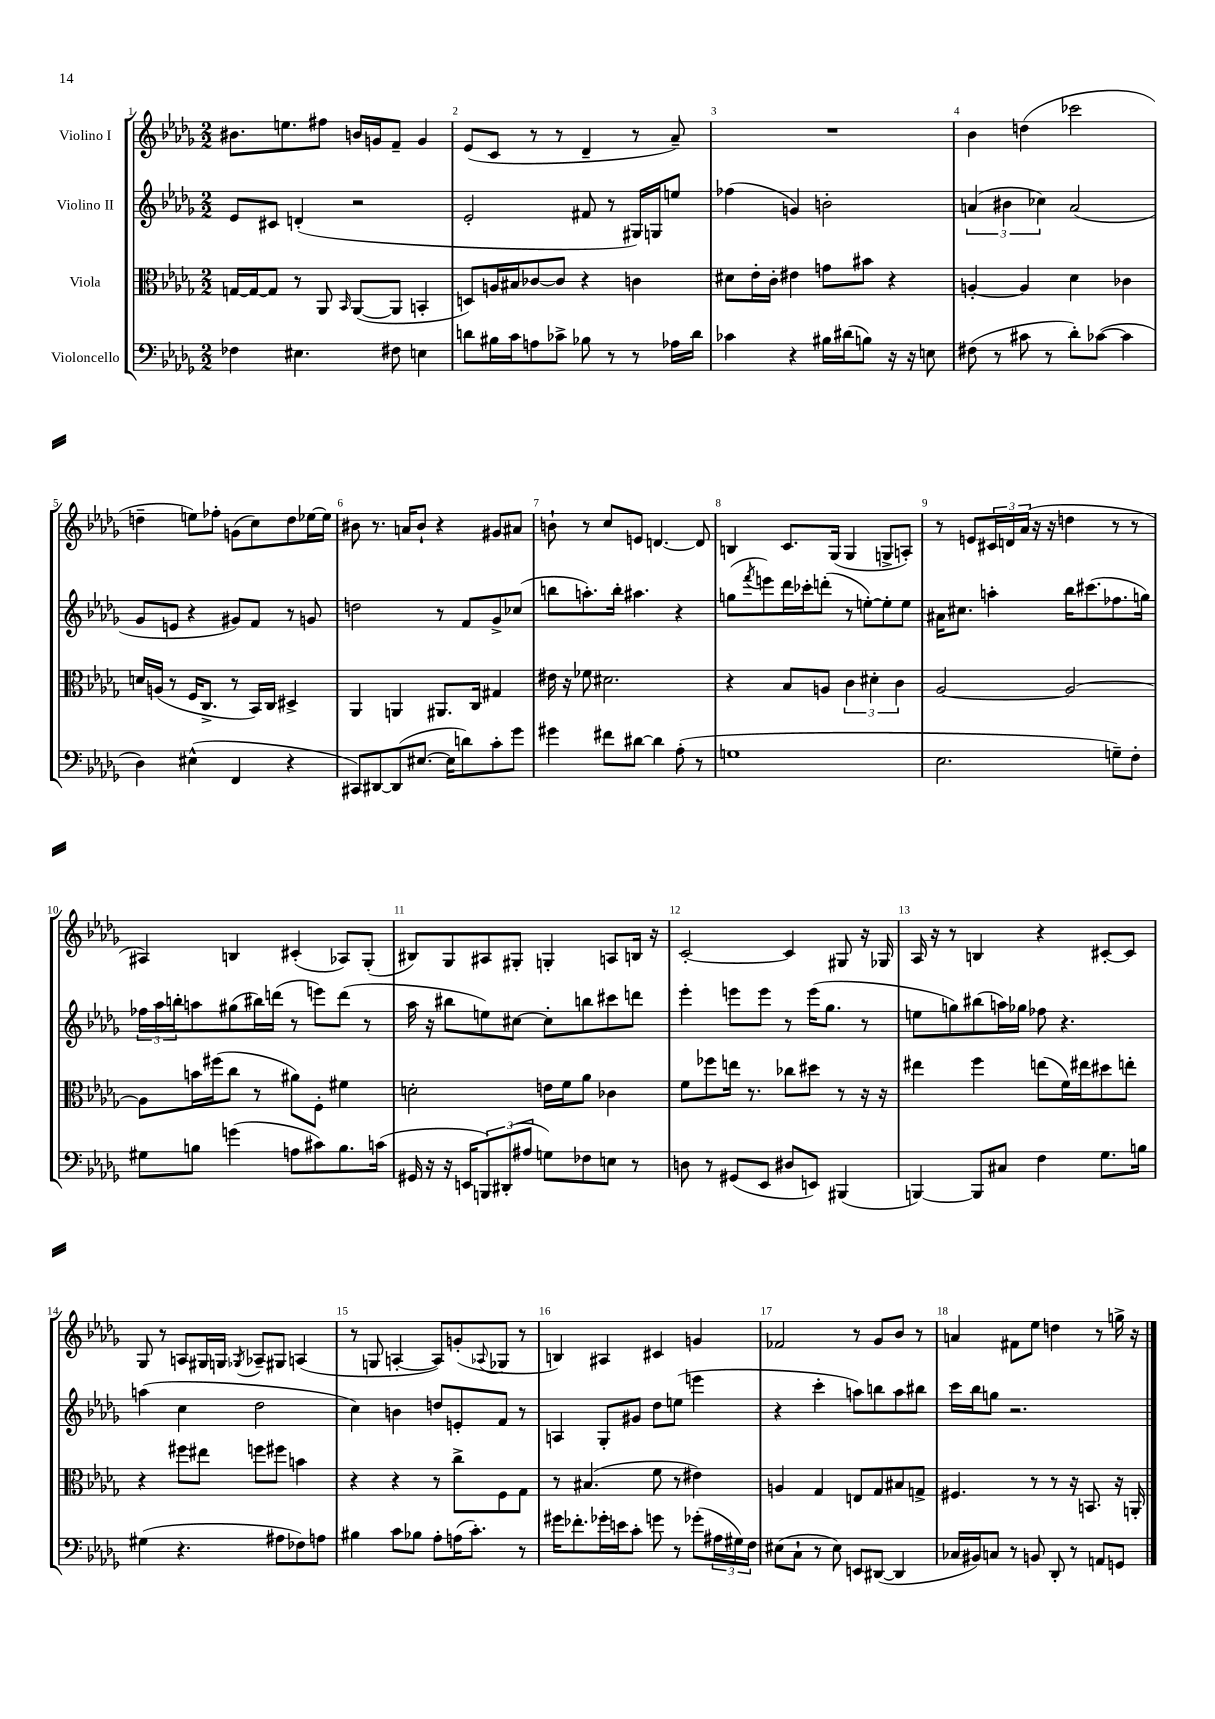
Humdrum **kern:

**kern	**kern	**kern	**kern
*staff4	*staff3	*staff2	*staff1
*clefF4	*clefC3	*clefG2	*clefG2
*k[b-e-a-d-g-]	*k[b-e-a-d-g-]	*k[b-e-a-d-g-]	*k[b-e-a-d-g-]
*M2/2	*M2/2	*M2/2	*M2/2
4F-	[16G	8e-	8.b#
.	16G_	.	.
.	8G]	8c#	.
.	.	.	8.ee
4.E#	8r	(4d'	.
.	8AA-	.	8ff#
.	16qqBB-	.	.
.	([8AA-	2r	16b
.	.	.	16g
8F#	8AA-]	.	8f~
4E	4BB'	.	4g
=	=	=	=
8d	8D)	2e-'	(8e-
16B#	16A	.	8c
16c	16B#	.	.
8A	[8c-	.	8r
8c-^	8c-]	.	8r
8B-	4r	8f#	4d-~
8r	.	8r	.
8r	4c	16G#)	8r
.	.	16G	.
16A-	.	8ee	8a-~)
16d	.	.	.
=	=	=	=
4c-	8d#	(4ff-	1r
.	16e-'	.	.
.	16c'	.	.
4r	4e#	4g)	.
16B#	8g	2b'	.
(16d#	.	.	.
8B)	8b#	.	.
16r	4r	.	.
16r	.	.	.
8E	.	.	.
=	=	=	=
(8F#	[4A'	(6a	4b-
8r	.	.	.
.	.	6b#	.
8c#	4A]	.	(4dd
.	.	6cc-)	.
8r	.	.	.
8d-')	4d-	(2a	2ccc-
([8c-	.	.	.
4c-]	4c-	.	.
=	=	=	=
4D-)	16d	8g-	4dd~
.	(16A	.	.
.	8r	8e	.
(4E#^^	16F	4r	8ee)
.	8.C^	.	.
.	.	.	8ff-'
4FF	8r	8g#)	(8g
.	16BB-)	8f	8cc)
.	16C	.	.
4r	4D#^	8r	8dd
.	.	8g	[16ee-
.	.	.	16ee-]
=	=	=	=
8CC#)	4AA-	2dd	8b#
[8DD#	.	.	8.r
(8DD#]	4AA	.	.
.	.	.	16a
[8.E#	.	.	8b#`
.	8.AA#	8r	4r
16E#]	.	.	.
8d)	.	8f	.
.	16C	.	.
8c'	4G#	8g-^	8g#
8g-	.	(8cc-	8a#
=	=	=	=
4g#	16e#	8bb	8b`
.	16r	.	.
.	8f-	8.aa')	8r
8f#	2.d#	.	8cc
.	.	16bb'	.
[8d#	.	4.aa#	8e
4d#]	.	.	[4.d
(8A-'	.	4r	.
8r	.	.	8d]
=	=	=	=
1G	4r	(8gg	4B
.	.	8qfff	.
.	.	8eee)	.
.	8B-	16ddd-	8.c
.	.	16ccc-'	.
.	8A	(8ddd'	.
.	.	.	(16G-
.	6c	8r	4G-
.	.	[8ee')	.
.	6d#'	.	.
.	.	8ee']	8G^
.	6c	.	.
.	.	8ee	8A')
=	=	=	=
2.E-	[2A-	16a#	8r
.	.	8.cc#	.
.	.	.	8e
.	.	4aa'	24c#
.	.	.	24d
.	.	.	(24a-
.	.	.	16r
.	.	.	16r
.	2A-_	16bb-	4dd
.	.	(8.ccc#	.
8G~)	.	8.ff-	8r
8F'	.	.	8r
.	.	16gg)	.
=	=	=	=
8G#	8A-]	24ff-	4A#)
.	.	24aa-	.
.	.	24bb'	.
8B	16b	8aa	.
.	(16ff#	.	.
(4g	8cc	(8gg#	4B
.	8r	16bb#)	.
.	.	(16ddd	.
8A	8a#)	8r	(4c#'
8c#)	8F'	8eee)	.
8.B	4f#	(8ddd	8A-)
.	.	8r	(8G-'
(16c	.	.	.
=	=	=	=
16GG#	2d'	16aa-	8B#)
16r	.	16r	.
16r	.	8bb#	8G-
16EE	.	.	.
12BBB)	.	8ee)	8A#
(12DD#'	.	.	.
.	.	[8cc#	8G#'
12A#	.	.	.
8G)	16e	8cc#']	4G'
.	16f	.	.
8F-	8a-	8bb	.
8E	4c-	8ccc#	8A
8r	.	8ddd	16B
.	.	.	16r
=	=	=	=
8D	8f	4eee-'	[2c'
8r	8ff-	.	.
(8GG#	16ee	8eee	.
.	8.r	.	.
8EE-	.	8eee	.
8D#	8cc-	8r	4c]
8EE)	8dd#	(16eee	.
.	.	8.gg-	.
(4BBB#	8r	.	8G#
.	16r	8r	16r
.	16r	.	16G-
=	=	=	=
[4BBB)	4ee#	8ee	16A-
.	.	.	16r
.	.	8gg)	8r
8BBB]	4ff	(8bb#	4B
8C#	.	16aa)	.
.	.	16gg-	.
4F	(8ee	8ff-	4r
.	16f)	4.r	.
.	16ee#	.	.
8.G-	8dd#	.	[8c#'
.	8ee'	.	8c#]
16B	.	.	.
=	=	=	=
(4G#	4r	(4aa	8G-
.	.	.	8r
4.r	8ff#	4cc	8A
.	8ee#	.	16G#
.	.	.	16G
.	.	.	8qG-
.	8ff	2dd-	8A-~
8A#	8ff#	.	8G#
8F-)	4b	.	(4A
8A	.	.	.
=	=	=	=
4B#	4r	4cc)	8r
.	.	.	8G
8c	4r	4b	[4A'
8B-	.	.	.
8A-'	8r	8dd	8A])
(16A	8cc^	8e'	(8g'
8.c')	.	.	.
.	.	.	8qqA-
.	8F	8f	8G-
8r	8G-	8r	8r
=	=	=	=
16g#	8r	4A	4B)
8.f-'	.	.	.
.	(4.B#	.	.
16g-'	.	8G-'	4A#
16e	.	.	.
8c'	.	8g#	.
8g	8f	8dd-	4c#
8r	8r	(8ee	.
(8g-'	4e#)	4eee	4g
24A#	.	.	.
24G#)	.	.	.
24F	.	.	.
=	=	=	=
(8E#	4A	4r	2f-
8C`	.	.	.
8r	4G-	4ccc'	.
8E#)	.	.	.
8EE	8E	8aa)	8r
([8DD#	8G-	8bb	8g-
4DD#]	8B#	8aa	8b-
.	8G^	8bb#	8r
=	=	=	=
16C-	4.F#	16ccc	4a
16BB#)	.	16bb-	.
8C	.	8gg	.
8r	.	2.r	8f#
8BB	8r	.	8ee-
8DD-'	8r	.	4dd
8r	16r	.	.
.	8.BB	.	.
8AA	.	.	8r
8GG	16r	.	16gg^
.	16AA'	.	16r
==	==	==	==
*-	*-	*-	*-
